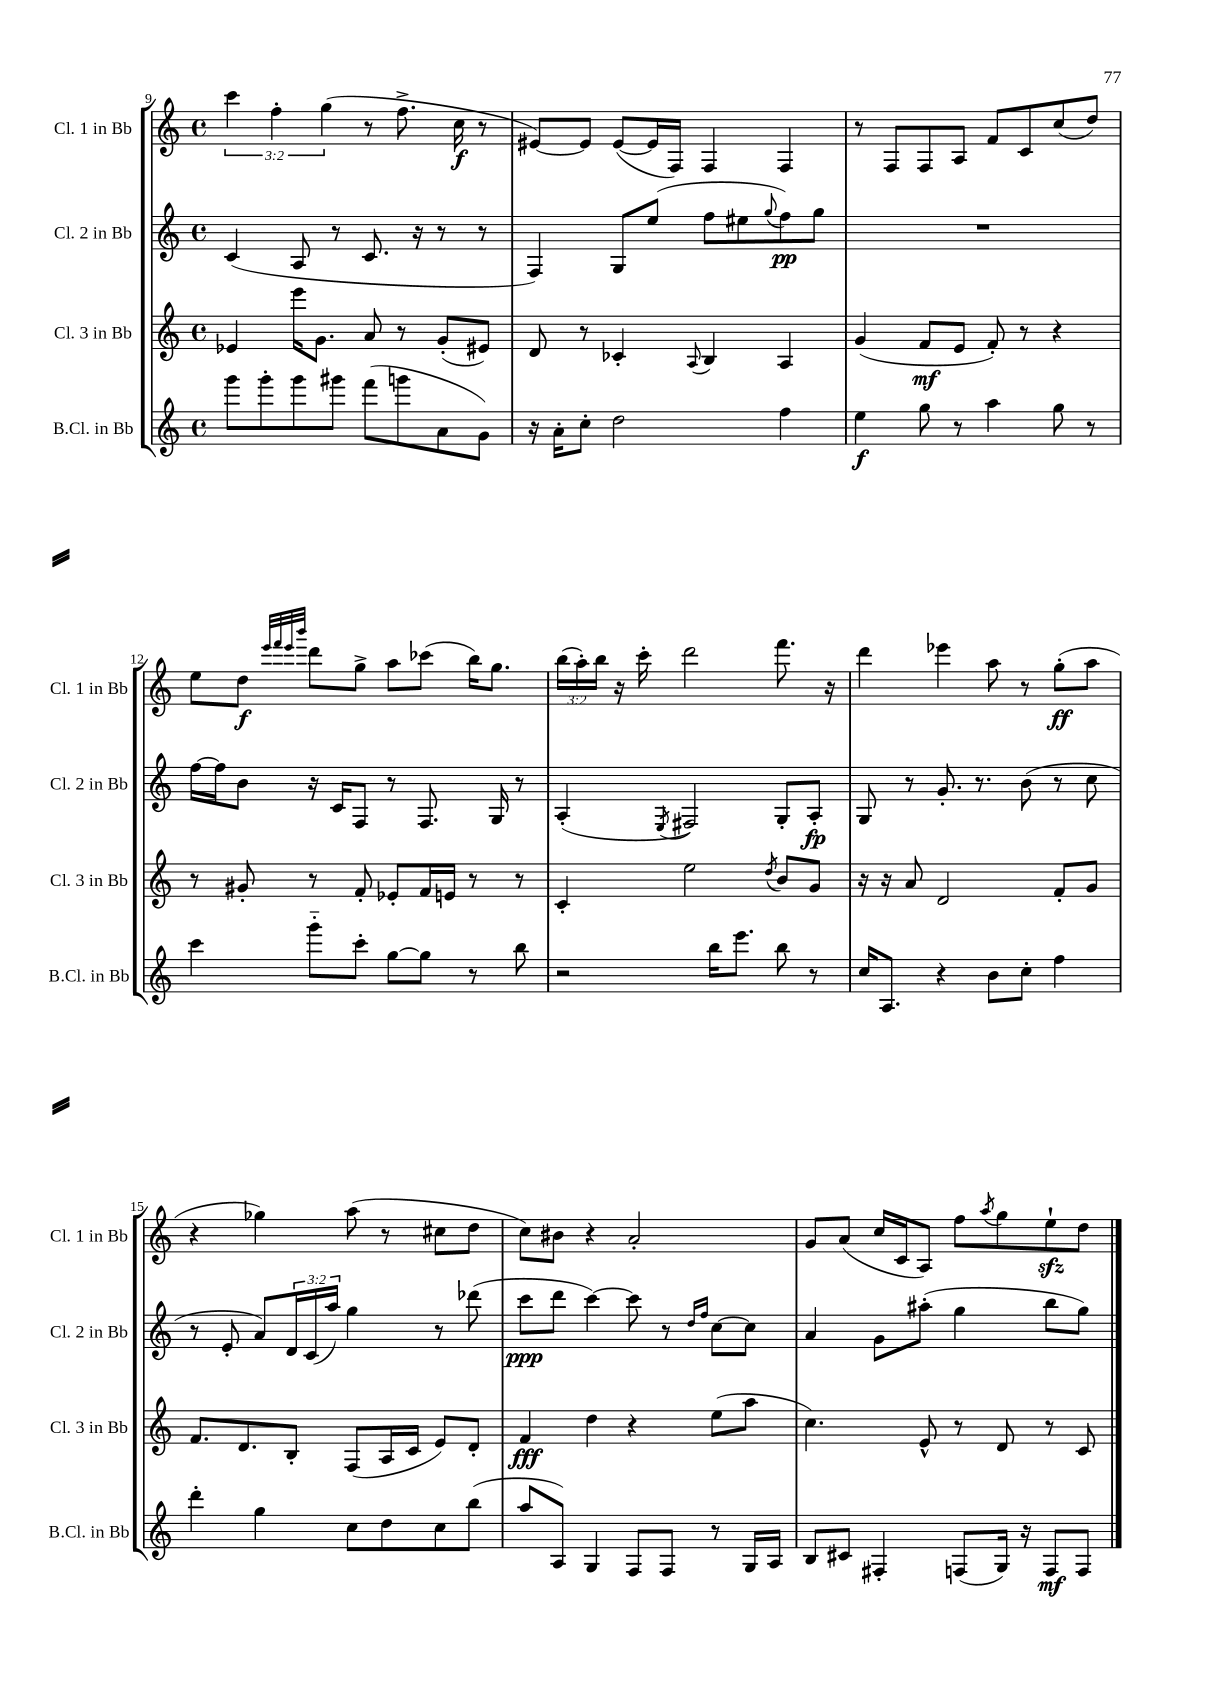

**kern	**kern	**kern	**kern
*staff4	*staff3	*staff2	*staff1
*clefG2	*clefG2	*clefG2	*clefG2
*k[]	*k[]	*k[]	*k[]
*M4/4	*M4/4	*M4/4	*M4/4
*met(c)	*met(c)	*met(c)	*met(c)
8ggg	4e-	(4c	6ccc
8ggg'	.	.	.
.	.	.	6ff'
8ggg	16eee	8A	.
.	8.g	.	.
.	.	.	(6gg
8ggg#	.	8r	.
(8fff	8a	8.c	8r
8ggg	8r	.	8.ff^
.	.	16r	.
8a	(8g'	8r	.
.	.	.	16cc
8g)	8e#)	8r	8r
=	=	=	=
16r	8d	4F)	[8e#)
16a'	.	.	.
8cc'	8r	.	8e#]
2dd	4c-'	8G	([8e#
.	.	(8ee	16e#]
.	.	.	16F)
.	8qqA	.	.
.	4B	8ff	4F
.	.	8ee#	.
.	.	8qqgg	.
4ff	4A	8ff)	4F
.	.	8gg	.
=	=	=	=
4ee	(4g	1r	8r
.	.	.	8F
8gg	8f	.	8F
8r	8e	.	8A
4aa	8f')	.	8f
.	8r	.	8c
8gg	4r	.	(8cc
8r	.	.	8dd)
=	=	=	=
4ccc	8r	[16ff	8ee
.	.	16ff]	.
.	8g#'	8b	8dd
.	.	.	32qqeee
.	.	.	32qqfff
.	.	.	32qqeee
.	.	.	32qqbbb
8ggg'~	8r	16r	8ddd
.	.	16c	.
8ccc'	8f'	8F	8gg^
[8gg	8e-'	8r	8aa
8gg]	16f	8.F	(8ccc-
.	16e	.	.
8r	8r	.	16bb)
.	.	16G	8.gg
8bb	8r	8r	.
=	=	=	=
2r	4c'	(4A'	(24bb
.	.	.	24aa')
.	.	.	24bb
.	.	.	16r
.	.	.	16ccc'
.	.	8qE	.
.	2ee	2F#)	2ddd
16bb	.	.	.
8.eee	.	.	.
.	8qdd	.	.
8bb	8b	8G'	8.fff
8r	8g	8A'	.
.	.	.	16r
=	=	=	=
16cc	16r	8G	4ddd
8.A	16r	.	.
.	8a	8r	.
4r	2d	8.g'	4eee-
.	.	8.r	.
8b	.	.	8aa
8cc'	.	(8b	8r
4ff	8f'	8r	(8gg'
.	8g	8cc	8aa
=	=	=	=
4ddd'	8.f	8r	4r
.	.	8e'	.
.	8.d	.	.
4gg	.	8a)	4gg-)
.	8B'	24d	.
.	.	(24c	.
.	.	24aa)	.
8cc	(8F	4gg	(8aa
8dd	16A	.	8r
.	16c	.	.
8cc	8e)	8r	8cc#
(8bb	8d'	(8ddd-	8dd
=	=	=	=
8aa	4f	8ccc	8cc)
8A)	.	8ddd	8b#
4G	4dd	[4ccc)	4r
8F	4r	8ccc]	2a'
8F	.	8r	.
.	.	16qqdd	.
.	.	16qqff	.
8r	(8ee	[8cc	.
16G	8aa	8cc]	.
16A	.	.	.
=	=	=	=
8B	4.cc)	4a	8g
8c#	.	.	(8a
4F#'	.	8g	16cc
.	.	.	16c
.	8e^^	(8aa#'	8A)
(8F	8r	4gg	8ff
.	.	.	8qaa
16G)	8d	.	8gg
16r	.	.	.
8F	8r	8bb	8ee`
8F	8c	8gg)	8dd
==	==	==	==
*-	*-	*-	*-
